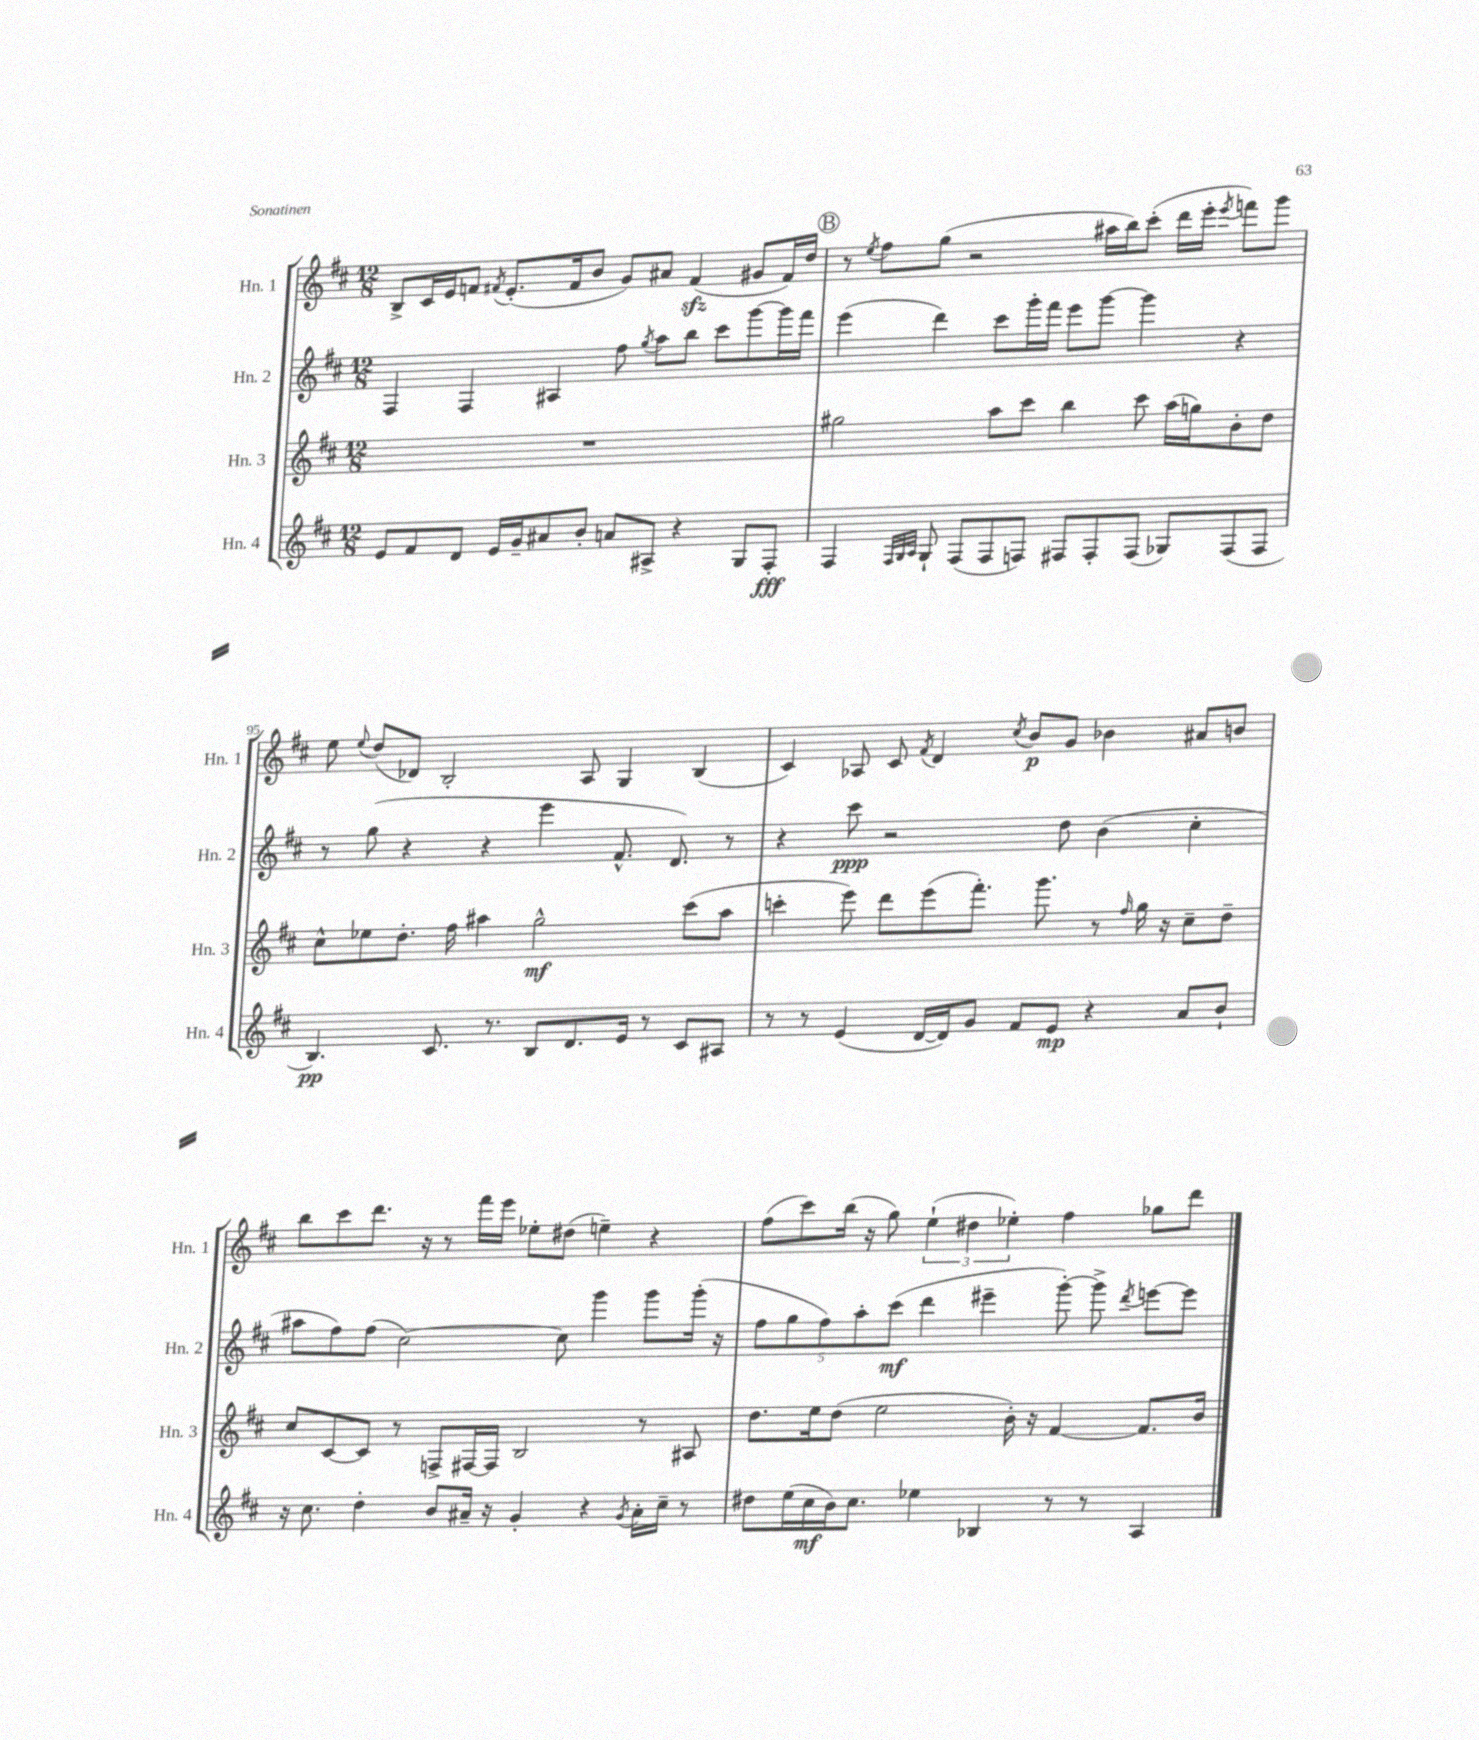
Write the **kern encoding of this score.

**kern	**kern	**kern	**kern
*staff4	*staff3	*staff2	*staff1
*clefG2	*clefG2	*clefG2	*clefG2
*k[f#c#]	*k[f#c#]	*k[f#c#]	*k[f#c#]
*M12/8	*M12/8	*M12/8	*M12/8
8e/L	1.r	4F#/	8B^/L
8f#/	.	.	16c#/L
.	.	.	16e/J
8d/J	.	4F#/	8f/J
.	.	.	8qf#/
16e/LL	.	.	(8.e'/L
16g~/J	.	.	.
8a#/	.	4A#/	.
.	.	.	16f#/k
8b'/J	.	.	8b/J
8a/L	.	8ff#\	8g/L)
.	.	8qgg/	.
8A#^/J	.	8aa\L	8a#/J
4r	.	8bb\J	(4f#/
.	.	8ccc#\L	.
8G/L	.	[8ggg\	8g#/L
8F#'/J	.	16ggg\]L	16f#/L)
.	.	16fff#\JJ	16dd/JJ
=	=	=	=
4F#/	2gg#\	(4eee\	8r
.	.	.	8qee/
.	.	.	8ff#\L
32qqF#/LLL	.	.	.
32qqG/	.	.	.
32qqA/JJJ	.	.	.
8G`/	.	4ddd\)	(8gg\J
(8F#/L	.	.	2r
8F#/	8aa\L	8ccc#\L	.
8F/J)	8ccc#\J	16ggg'\L	.
.	.	16fff#\JJ	.
8F#/L	4bb\	8eee\L	.
8F#'/	.	[8ggg\J	16aa#\LL
.	.	.	16bb\J)
(8F#/J	8ccc#\	4ggg\]	(8ccc#'\J
8G-/L)	(16aa\LL	.	16ddd\LL
.	16gg\J)	.	16eee'\JJ
.	.	.	8qeee/
(8F#/	8b'\	4r	8fff\L)
8F#/J	8dd\J	.	8ggg\J
=	=	=	=
4.B/)	8cc#^^\L	8r	8ee\
.	.	.	8qqee/
.	8ee-\	(8gg\	(8dd/L
.	8.dd'\J	4r	8d-/J)
8.c#/	.	.	2B'/
.	16ff#\	.	.
.	4aa#\	4r	.
8.r	.	.	.
8B/L	2gg^^\	4eee\	.
8.d/	.	.	8A/
.	.	8.f#^^/	4G/
16e/Jk	.	.	.
8r	.	.	.
.	.	8.d/)	.
8c#/L	(8ccc#\L	.	(4B/
8A#/J	8aa#\J	8r	.
=	=	=	=
8r	4ccc'\	4r	4c#/)
8r	.	.	.
(4e/	8eee\)	8ccc#\	8A-/
.	8ddd\L	2r	8c#/
.	.	.	8qf#/
[16d/LL	(8eee\	.	4d/
16d/]J)	.	.	.
8g/J	8.fff#'\J)	.	.
.	.	.	8qcc#/
8f#/L	.	.	8b/L
.	8.ggg\	.	.
8e/J	.	8dd\	8g/J
4r	8r	(4b\	4b-\
.	16qqff#/	.	.
.	16gg\	.	.
.	16r	.	.
8a/L	8cc#~\L	4cc#'\	8a#/L
8b`/J	8dd~\J	.	8b/J
=	=	=	=
16r	8cc#/L	8aa#\L	8bb\L
8.cc#\	.	.	.
.	[8c#/	8ff#\)	8ccc#\
4dd'\	8c#/]J	(8ff#\J	8.ddd\J
.	8r	[2cc#\)	.
.	.	.	16r
8b/L	8F^/L	.	8r
16a#~/Jk	[16F#/L	.	16fff#\LL
16r	16F#/]JJ	.	16eee\JJ
4g'/	2B/	.	8ee-'\L
.	.	8cc#\]	(8dd#\J
4r	.	4ggg\	4ee~\)
8qg/	.	.	.
16a#'\LL	8r	8ggg\L	4r
16cc#~\JJ	.	.	.
8r	8A#/	(16ggg'\Jk	.
.	.	16r	.
=	=	=	=
8dd#\L	8.dd\L	10ff#\L	(8ff#\L
.	.	10gg\	.
(16ee\L	.	.	8ccc#\)
16cc#\	16ee\k	.	.
.	.	10ff#\)	.
16b\J)	(8dd\J	.	(16bb\Jk
.	.	10aa'\	.
8.cc#\J	.	.	16r
.	2ee\	.	8gg\)
.	.	(10ccc#\J	.
4ee-\	.	4ddd\	(6ee`\
.	.	.	6dd#\
4B-/	.	4eee#~\	.
.	.	.	6ee-'\)
.	16b'\)	.	.
.	16r	.	.
8r	[4f#/	[8ggg'\)	4ff#\
8r	.	8ggg^\]	.
.	.	8qddd/	.
4A/	8.f#/]L	[8eee\L	8gg-\L
.	.	8eee\]J	8ddd\J
.	16b/Jk	.	.
==	==	==	==
*-	*-	*-	*-
